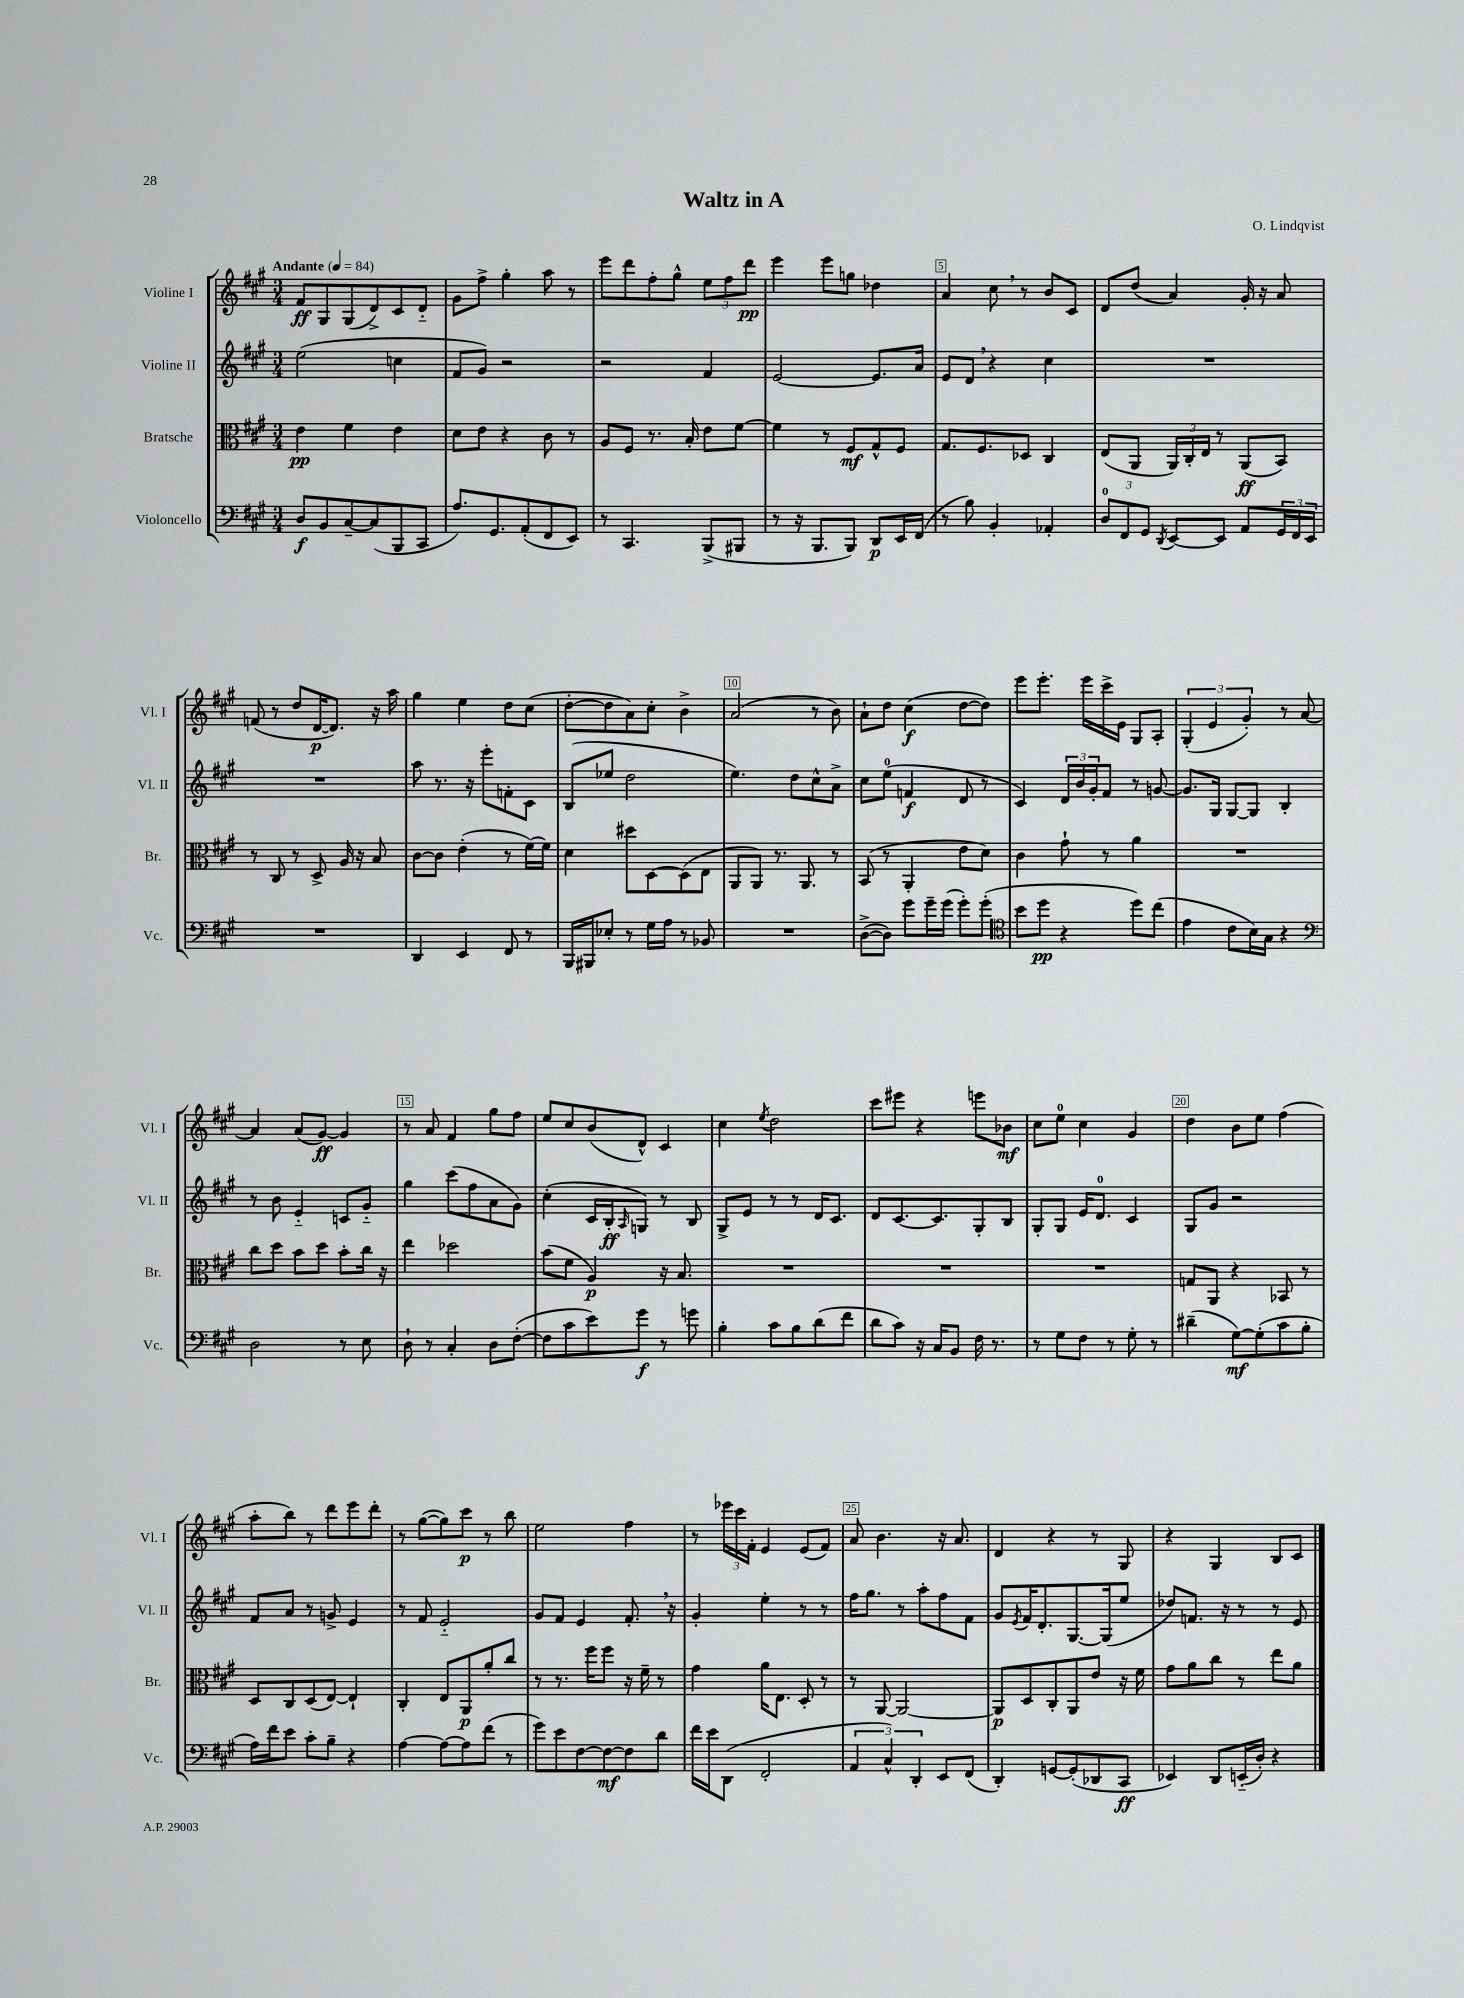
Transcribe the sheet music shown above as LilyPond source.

\header { title = "Waltz in A" composer = "O. Lindqvist" }
<<
\new StaffGroup <<
\new Staff = "s0" \with { instrumentName = "Violine I" shortInstrumentName = "Vl. I" } {
    \clef treble \key a \major \numericTimeSignature \time 3/4 \tempo "Andante" 4 = 84
    fis'8\ff gis8 gis8( d'8->) cis'8 d'8-_ |
    gis'8 fis''8-> gis''4-. a''8 r8 |
    e'''8 d'''8 fis''8-. gis''8-^ \tuplet 3/2 { e''8 fis''8 d'''8\pp } |
    e'''4 e'''8 g''8 des''4 |
    a'4 cis''8 \breathe r8 b'8 cis'8 |
    d'8 d''8( a'4) gis'16-. r16 a'8 |
    f'8( r8 d''8 d'16~\p d'8.) r16 a''16 |
    gis''4 e''4 d''8 cis''8( |
    d''8~-. d''8 a'8) cis''8-. b'4-> |
    a'2( r8 b'8) |
    a'8-! d''8 cis''4\f( d''8~ d''8) |
    e'''8 e'''8.-. e'''16 cis'''16-> e'16 gis8 a8-. |
    \tuplet 3/2 { gis4-.( e'4 gis'4-.) } r8 a'8~ |
    a'4 a'8( gis'8~\ff) gis'4 |
    r8 a'8 fis'4 gis''8 fis''8 |
    e''8 cis''8 b'8( d'8-^) cis'4 |
    cis''4 \acciaccatura { e''8 } d''2 |
    cis'''8 eis'''8 r4 e'''8 bes'8\mf |
    cis''8 e''8-0 cis''4 gis'4 |
    d''4 b'8 e''8 fis''4( |
    a''8-. b''8) r8 d'''8 e'''8 d'''8-. |
    r8 gis''8~( gis''8) cis'''8\p r8 b''8 |
    e''2 fis''4 |
    r8 \tuplet 3/2 { ees'''16 cis'''16 fis'16-. } e'4 e'8( fis'8) |
    a'8 b'4. r16 a'8. |
    d'4 r4 r8 gis8 |
    r4 gis4 b8 cis'8 \bar "|." |
}
\new Staff = "s1" \with { instrumentName = "Violine II" shortInstrumentName = "Vl. II" } {
    \clef treble \key a \major \numericTimeSignature \time 3/4
    e''2( c''4 |
    fis'8 gis'8) r2 |
    r2 fis'4 |
    e'2~ e'8. a'16 |
    e'8 d'8 \breathe r4 cis''4 |
    R2. |
    R2. |
    a''8 r8. r16 e'''8-. f'8-. cis'8 |
    b8( ees''8 d''2 |
    e''4.) d''8 cis''8-^ a'8-> |
    cis''8 e''8-0( f'4\f d'8 r8 |
    cis'4) \tuplet 3/2 { d'16 b'16 gis'16-. } fis'8 r8 g'8~ |
    g'8. gis16 gis8~ gis8 b4-. |
    r8 b'8 e'4-_ c'8 gis'8-_ |
    gis''4 cis'''8( fis''8 a'8 gis'8) |
    cis''4-.( cis'16 b16-.\ff \grace { a16 } g8) r8 b8 |
    gis8-> e'8 r8 r8 d'16 cis'8. |
    d'8 cis'8.~ cis'8. gis8-. b8 |
    gis8-. gis8 e'16 d'8.-0 cis'4 |
    gis8 gis'8 r2 |
    fis'8 a'8 r8 g'8-> e'4 |
    r8 fis'8 e'2-_ |
    gis'8 fis'8 e'4 fis'8.-. \breathe r16 |
    gis'4-. e''4-. r8 r8 |
    fis''16 gis''8. r8 a''8-. fis''8 fis'8 |
    gis'8 \acciaccatura { e'8 } fis'16 d'8.-. gis8.~ gis16( e''8 |
    des''8) f'8. r16 r8 r8 e'8 \bar "|." |
}
\new Staff = "s2" \with { instrumentName = "Bratsche" shortInstrumentName = "Br." } {
    \clef alto \key a \major \numericTimeSignature \time 3/4
    e'4\pp fis'4 e'4 |
    d'8 e'8 r4 cis'8 r8 |
    a8 fis8 r8. b16-. e'8 fis'8~ |
    fis'4 r8 fis8\mf gis8-^ fis8 |
    gis8. fis8. des8 cis4 |
    e8( a,8 \tuplet 3/2 { a,16) cis16-. e16 } r8 a,8\ff( b,8) |
    r8 cis8 r8 d8-> a16 r16 b8 |
    cis'8~ cis'8 e'4-.( r8 fis'16~) fis'16 |
    d'4 dis''8 d8~ d8( e8 |
    a,8 a,8) r8. a,8. r8 |
    b,8( r8 a,4-. e'8 d'8) |
    cis'4 gis'8-! r8 a'4 |
    R2. |
    cis''8 d''8 b'8 d''8 b'8-. cis''16 r16 |
    e''4 des''2 |
    b'8( fis'8 a4\p) r16 b8. |
    R2. |
    R2. |
    R2. |
    g8 a,8 r4 bes,8 r8 |
    d8 cis8 d8( e8~) e4-! |
    cis4-. e8 a,8\p a'8-. cis''8 |
    r8 r8. fis''16 fis''8 r16 fis'16-- r8 |
    gis'4 a'16 e8. d8-. r8 |
    r8 a,8~ a,2~ |
    a,8\p d8 cis8-. a,8 e'8 r16 fis'16 |
    gis'8 a'8 cis''8 r8 e''8 a'8 \bar "|." |
}
\new Staff = "s3" \with { instrumentName = "Violoncello" shortInstrumentName = "Vc." } {
    \clef bass \key a \major \numericTimeSignature \time 3/4
    d8\f b,8 cis8~-- cis8( b,,8 cis,8 |
    a8.) gis,8. a,8-.( fis,8 e,8) |
    r8 cis,4. b,,8->( bis,,8 |
    r8 r16 b,,8. b,,8) d,8\p e,16 fis,16( |
    r8 b8) b,4-. aes,4-. |
    \tuplet 3/2 { d8-0 fis,8 gis,8 } \acciaccatura { d,8 } e,8~ e,8 a,8 \tuplet 3/2 { gis,16 fis,16 e,16 } |
    R2. |
    d,4 e,4 fis,8 r8 |
    b,,16 bis,,16 ees8-. r8 gis16 a16 r8 bes,8 |
    R2. |
    d8~->( d8) gis'8 gis'16-- gis'16( gis'8-.) gis'8-.( |
    \clef tenor b'8 d''8\pp r4 d''8) cis''8( |
    e'4 cis'8 b16) gis16 r4 |
    \clef bass d2 r8 e8 |
    d8-! r8 cis4-. d8 fis8~-.( |
    fis8 cis'8 e'8) gis'8\f r8 g'8 |
    b4-. cis'8 b8 d'8( fis'8 |
    d'8 cis'8) r16 cis16 b,8 fis16 r8. |
    r8 gis8 fis8 r8 gis8-. r8 |
    dis'4--( gis8~\mf) gis8-.( cis'8 b8-. |
    a16) fis'16 e'8 cis'8-. b8-- r4 |
    a4~ a8~ a8 fis'8( r8 |
    gis'8) e'8 fis8~ fis8~\mf fis8 d'8 |
    fis'16 e'16 d,8( fis,2-. |
    \tuplet 3/2 { a,4 cis4-^) d,4-. } e,8 fis,8( |
    d,4-.) g,8~ g,8-.( des,8 cis,8\ff |
    ees,4) d,8 e,16-_( d16-.) r4 \bar "|." |
}
>>
>>
\layout { \context { \Score \override BarNumber.break-visibility = ##(#f #t #t) barNumberVisibility = #(every-nth-bar-number-visible 5) \override BarNumber.stencil = #(make-stencil-boxer 0.1 0.3 ly:text-interface::print) } }
